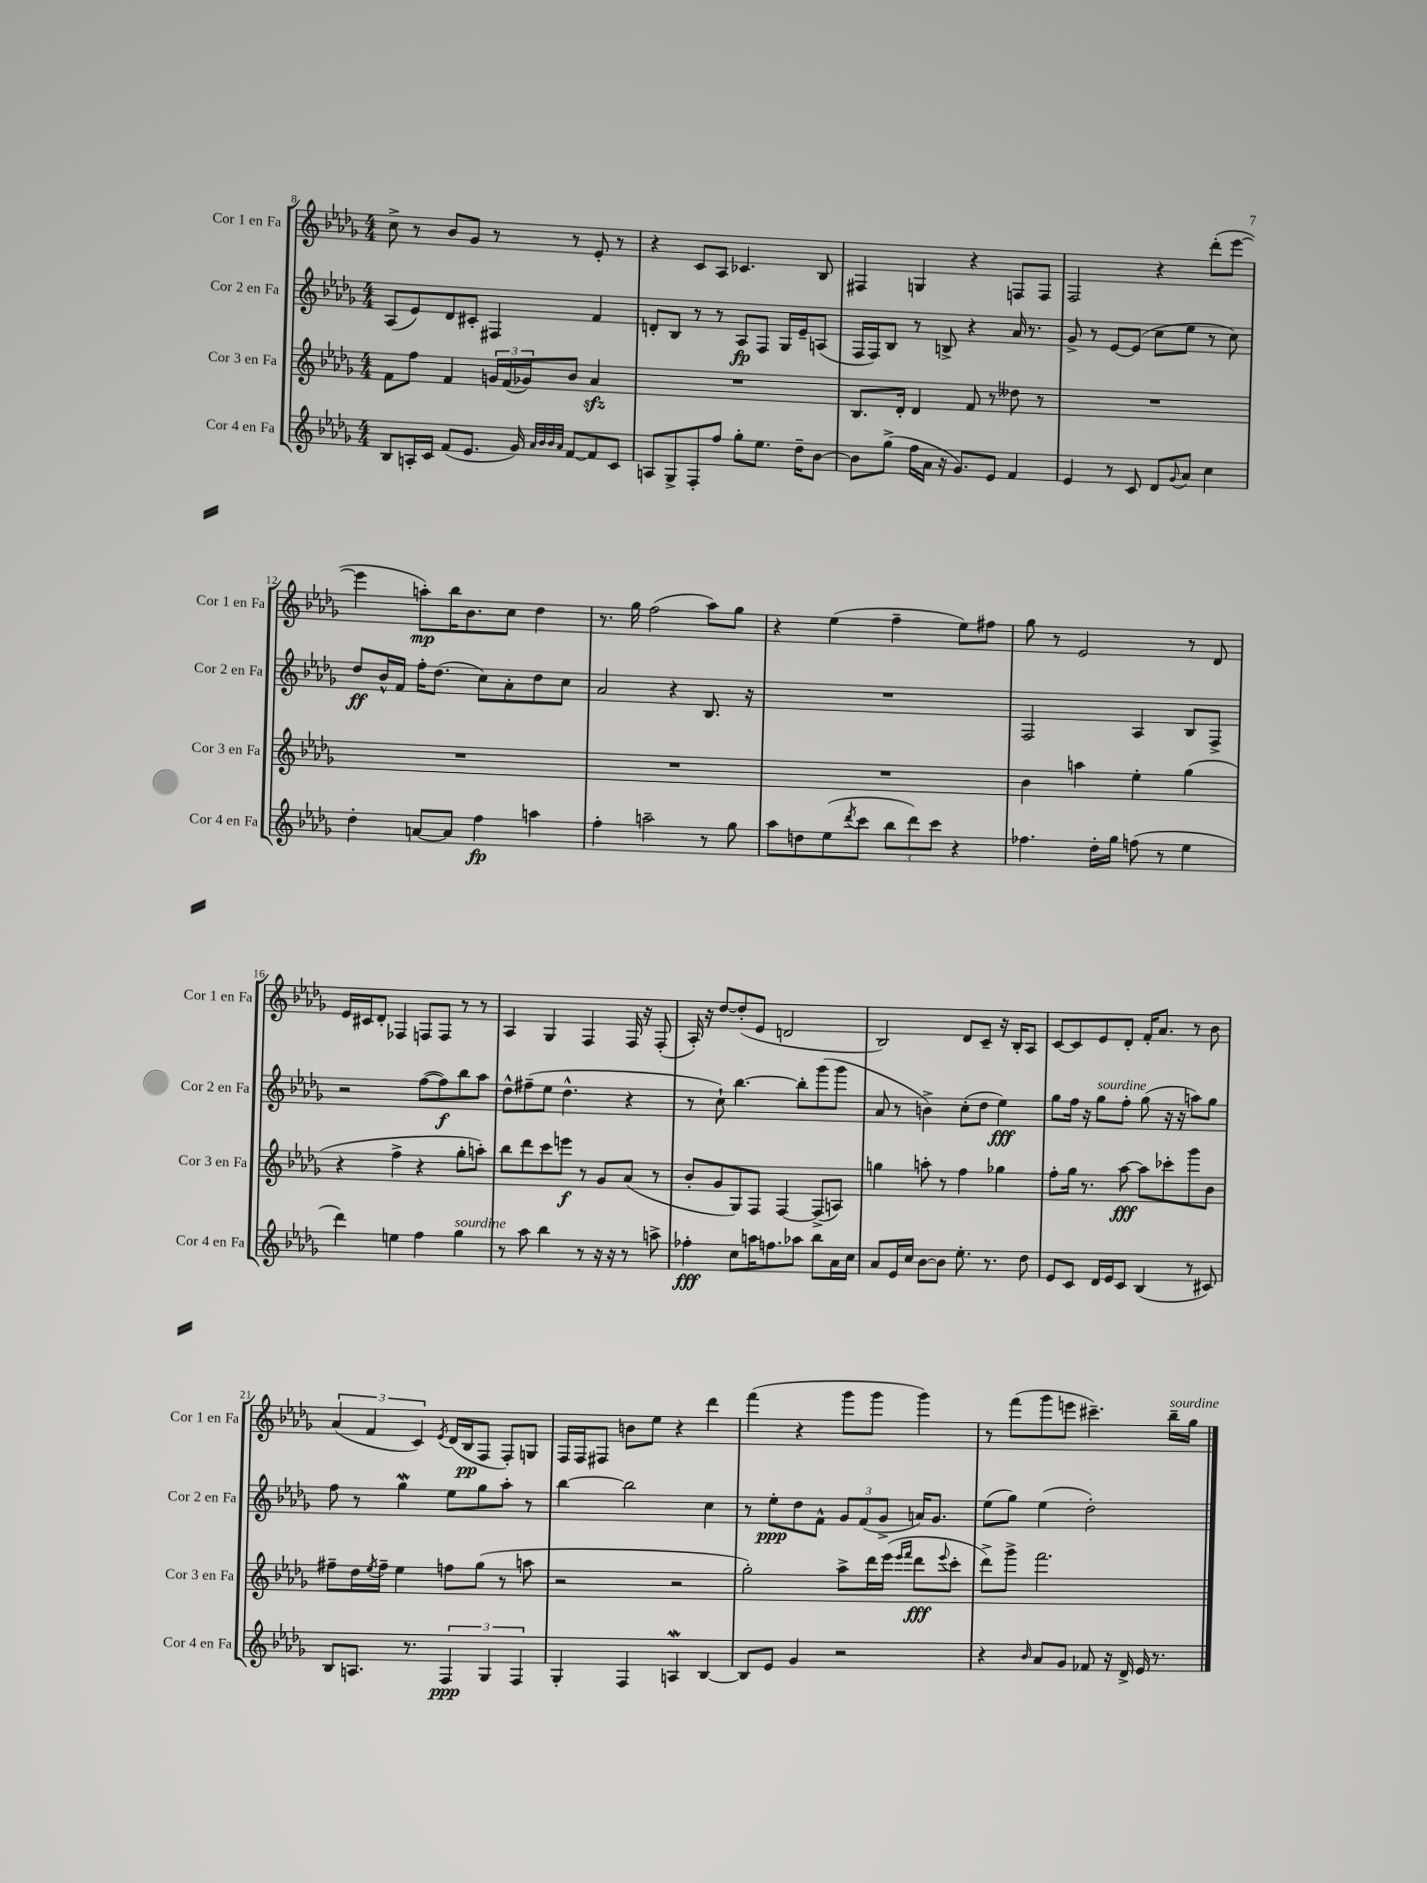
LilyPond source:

<<
\new StaffGroup <<
\new Staff = "s0" \with { instrumentName = "Cor 1 en Fa" shortInstrumentName = "Cor 1 en Fa" } {
    \clef treble \key des \major \numericTimeSignature \time 4/4
    c''8-> r8 bes'8 ges'8 r8 r8 ees'8-. r8 |
    r4 c'8 aes8 ces'4. bes8 |
    fis4 g4 r4 f8 f8 |
    f2 r4 des'''8-.( ees'''8~ |
    ees'''4 a''8-.\mp) bes''16 bes'8. c''8 des''4 |
    r8. ges''16 f''2( aes''8) ges''8 |
    r4 ees''4( f''4-- ees''8) fis''8 |
    ges''8 r8 ees'2 r8 des'8 |
    ees'16 cis'16 des'8-. fes4 f8 f8 r8 r8 |
    aes4 ges4 f4 f16 r16 f8-.( |
    aes16-.) r16 des''8~ des''8-.( ees'8 d'2 |
    bes2) des'8 c'8-- r16 bes16-. aes8 |
    c'8~ c'8 ees'8 des'8-. f'16-. aes'8. r8 bes'8 |
    \tuplet 3/2 { aes'4( f'4 c'4) } \acciaccatura { ees'8 } des'16( bes16\pp f8 f8-.) g8 |
    f16 f16 fis8 b'8 ees''8 r4 des'''4 |
    f'''4( r4 ges'''8 ges'''8 ges'''4) |
    r8 f'''8( ges'''8 e'''8 cis'''4.--) bes''16--^\markup { \italic "sourdine" } ges''16 \bar "|." |
}
\new Staff = "s1" \with { instrumentName = "Cor 2 en Fa" shortInstrumentName = "Cor 2 en Fa" } {
    \clef treble \key des \major \numericTimeSignature \time 4/4
    aes8( ees'8) des'8 cis'8-. fis4 f'4 |
    d'8-. bes8 r8 r8 aes8\fp f8 ges16 ees'16-- a8( |
    f16 f16) bes8 r8 b8-> r4 aes'16 r8. |
    ges'8-> r8 ees'8~ ees'8( c''8 ees''8 r8 c''8) |
    des''8\ff bes'16-^ f'16 f''16-. des''8.( c''8) aes'8-. des''8 c''8 |
    aes'2 r4 bes8. r16 |
    R1 |
    f2 aes4 bes8 f8-> |
    r2 f''8~( f''8\f) bes''8 aes''8 |
    des''8-^ fis''8--( ees''8 des''4.-^ r4 |
    r8 c''8-!) bes''4.~ bes''8-. ges'''8( ges'''8 |
    aes'8 r8 b'4->) c''8-.( des''8 ees''4\fff) |
    ges''8 f''16 r16 ges''8^\markup { \italic "sourdine" } f''8-. ges''8( r16 r16 a''8) ges''8 |
    f''8 r8 ges''4\mordent ees''8 ges''8 aes''8-. r8 |
    bes''4~ bes''2 c''4 |
    r8 ees''8-.\ppp des''8 f'8-^ \tuplet 3/2 { ges'8 f'8( ges'8-> } a'16) ges'8. |
    ees''8( ges''8) ees''4( des''2-.) \bar "|." |
}
\new Staff = "s2" \with { instrumentName = "Cor 3 en Fa" shortInstrumentName = "Cor 3 en Fa" } {
    \clef treble \key des \major \numericTimeSignature \time 4/4
    f'8 f''8 f'4 \tuplet 3/2 { g'16 f'16( ges'16) } bes'8 aes'4\sfz |
    R1 |
    bes8. des'16-. des'4 f'8 r8 deses''8 r8 |
    R1 |
    R1 |
    R1 |
    R1 |
    bes'4 a''4 ees''4-. ges''4( |
    r4 f''4-> r4 ges''8-. a''8-.) |
    bes''8 des'''8 c'''8 e'''8\f r8 ges'8 aes'8( r8 |
    bes'8-. ges'8 ges8) f8 f4~ f8->( a8) |
    g''4 a''8-. r8 f''4 ges''4 |
    f''8-. ges''16 r8. aes''8~\fff aes''8 ces'''8-. ges'''8 bes'8 |
    fis''8-- des''16 \acciaccatura { ees''8 } fis''16-- ees''4 f''8 ges''8( r8 a''8 |
    r2 r2 |
    ges''2-.) aes''8-> des'''16 ees'''16( \grace { ees'''16 f'''16 } des'''8\fff \appoggiatura { ees'''8 } c'''8-. |
    des'''8->) ges'''8-> f'''2. \bar "|." |
}
\new Staff = "s3" \with { instrumentName = "Cor 4 en Fa" shortInstrumentName = "Cor 4 en Fa" } {
    \clef treble \key des \major \numericTimeSignature \time 4/4
    bes8 a16-. c'16 f'8( ees'8. ges'16) \grace { aes'32 bes'32 bes'32 aes'32 } f'8~ f'8 c'8 |
    a8 ges8-> f8-. f''8 ges''8-. ees''8. des''16-- bes'8~ |
    bes'8 ges''8->( f''16 aes'16 r16 ges'8.) ees'8 f'4 |
    ees'4 r8 c'8 des'8 \appoggiatura { ges'8 } aes'8 c''4 |
    des''4-. a'8~ a'8 f''4\fp a''4 |
    f''4-. a''2-- r8 ges''8 |
    aes''8 d''8 ees''8( \acciaccatura { des'''8 } c'''8 \tuplet 3/2 { bes''8 des'''8) c'''8 } r4 |
    fes''4. des''16-. ges''16 f''8( r8 ees''4 |
    des'''4) e''4 f''4 ges''4^\markup { \italic "sourdine" } |
    r8 aes''8 bes''4 r8 r16 r16 r8 a''8-> |
    fes''4-.\fff c''8 a''16 f''8. aes''8 bes''8 aes'16 c''16 |
    aes'8 ees'16 c''16 bes'8~ bes'8 ees''8.-. r8. des''8 |
    ees'8 c'8 des'16 ees'16 c'8 bes4( r8 cis'8) |
    bes8 a8. r8. \tuplet 3/2 { f4\ppp ges4 f4 } |
    ges4-. f4 a4\mordent bes4~ |
    bes8 ees'8 ges'4 r2 |
    r4 \grace { bes'16 } aes'8 ges'8 fes'8 r16 des'16-> ees'16 r8. \bar "|." |
}
>>
>>
\layout { \context { \Score currentBarNumber = #8 } }
